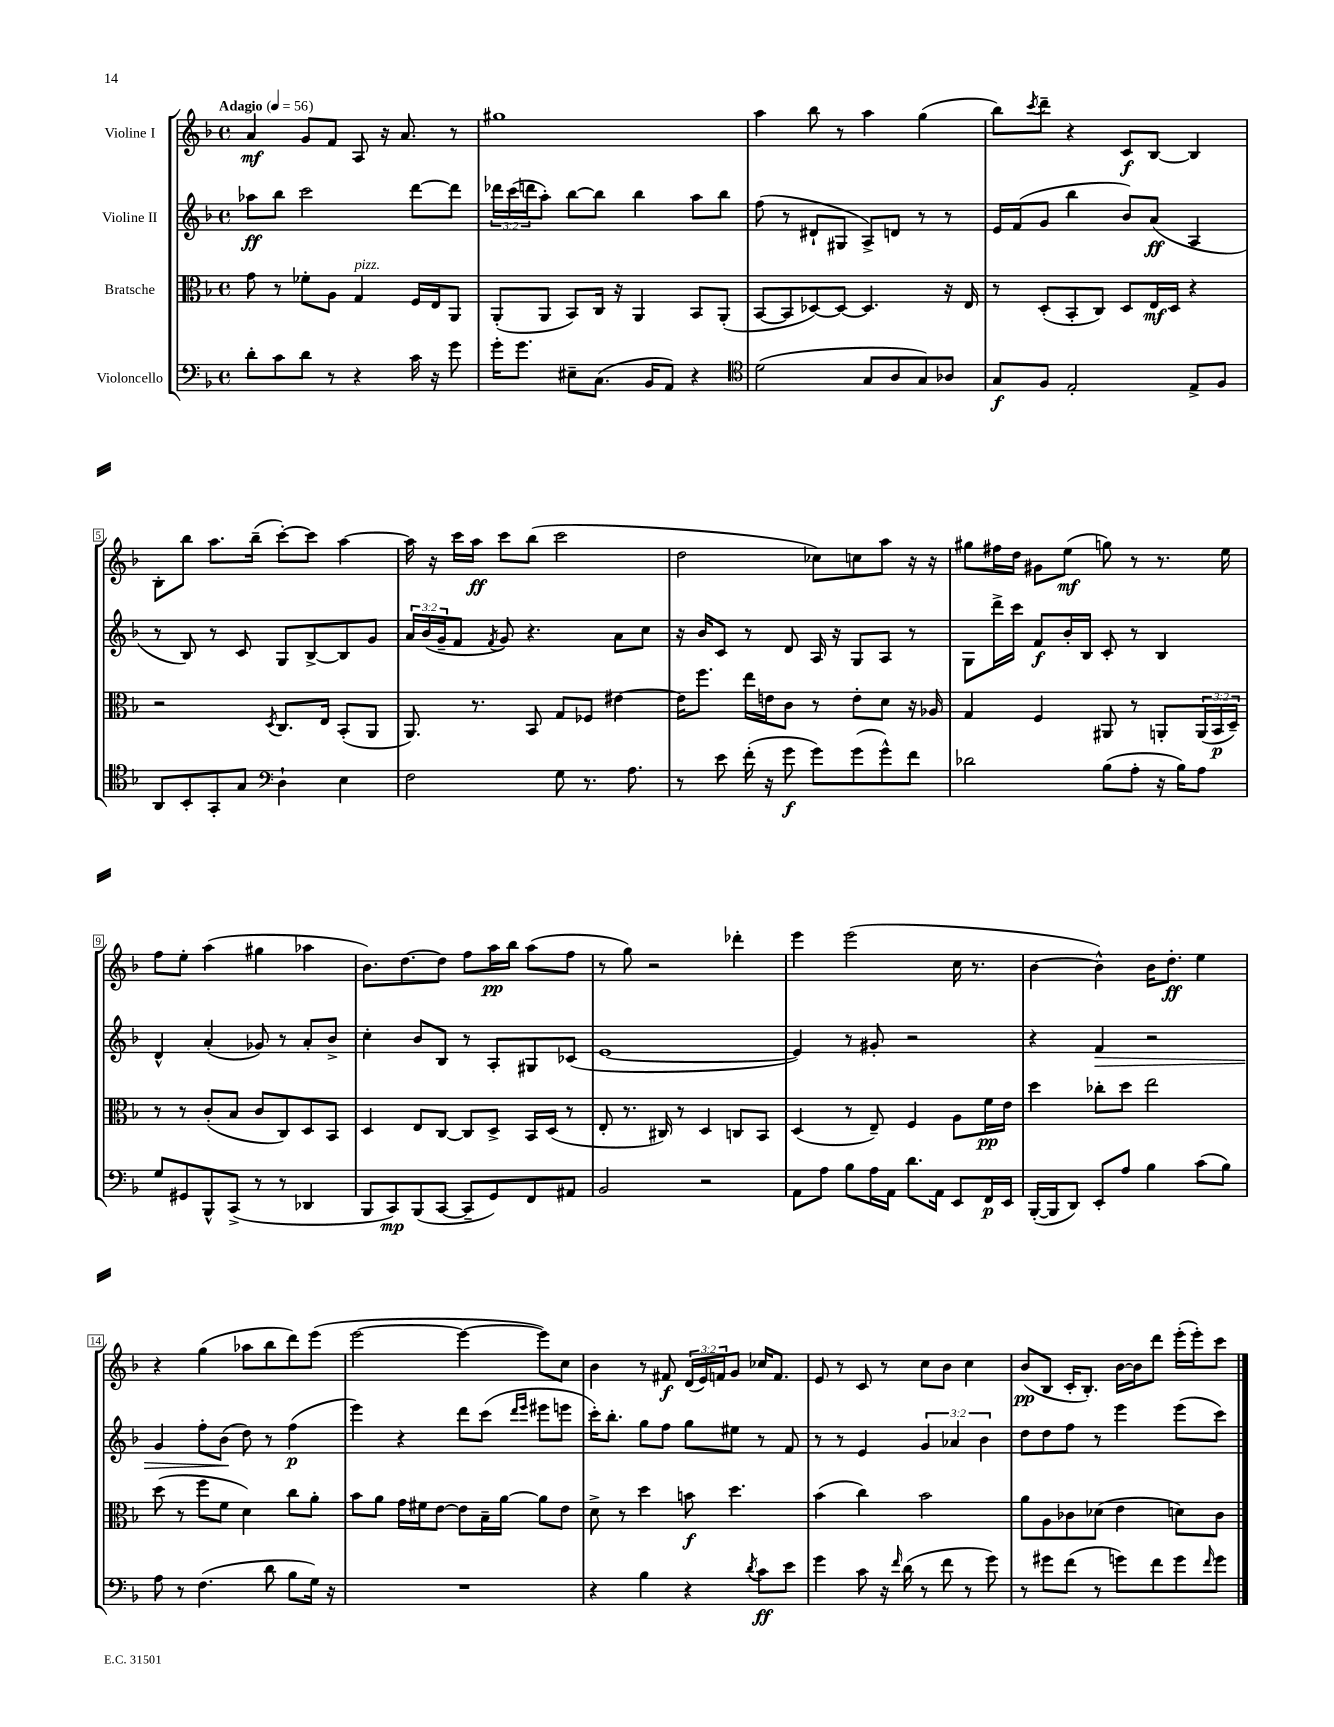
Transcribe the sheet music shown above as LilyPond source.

<<
\new StaffGroup <<
\new Staff = "s0" \with { instrumentName = "Violine I" } {
    \clef treble \key f \major \defaultTimeSignature \time 4/4 \override Staff.TupletNumber.text = #tuplet-number::calc-fraction-text \tempo "Adagio" 4 = 56
    a'4\mf g'8 f'8 a8 r16 a'8. r8 |
    gis''1 |
    a''4 bes''8 r8 a''4 g''4( |
    bes''8) \acciaccatura { c'''8 } d'''8-- r4 c'8\f bes8~ bes4 |
    bes8-. bes''8 a''8. bes''16--( c'''8~-.) c'''8 a''4~ |
    a''16 r16 c'''16 a''16\ff c'''8 bes''8( c'''2 |
    d''2 ces''8) c''8 a''8 r16 r16 |
    gis''8 fis''16 d''16 gis'8 e''8\mf( g''8) r8 r8. e''16 |
    f''8 e''8-. a''4( gis''4 aes''4 |
    bes'8.) d''8.~ d''8 f''8 a''16\pp bes''16 a''8( f''8 |
    r8 g''8) r2 des'''4-. |
    e'''4 e'''2( c''16 r8. |
    bes'4~ bes'4-^) bes'16 d''8.-.\ff e''4 |
    r4 g''4( aes''8 bes''8 d'''8) e'''8( |
    e'''2~ e'''4~ e'''8) c''8 |
    bes'4 r8 fis'8\f \tuplet 3/2 { d'16( e'16) f'16 } g'8 ces''16 f'8. |
    e'8 r8 c'8 r8 c''8 bes'8 c''4 |
    bes'8\pp( bes8 c'16-. bes8.-.) bes'16~ bes'16 d'''8 e'''16-.( e'''16-.) c'''8 \bar "|." |
}
\new Staff = "s1" \with { instrumentName = "Violine II" } {
    \clef treble \key f \major \defaultTimeSignature \time 4/4 \override Staff.TupletNumber.text = #tuplet-number::calc-fraction-text
    aes''8\ff bes''8 c'''2 d'''8~ d'''8 |
    \tuplet 3/2 { des'''16 c'''16( d'''16 } a''8-.) bes''8~ bes''8 bes''4 a''8 bes''8 |
    f''8( r8 dis'8-! gis8 a8->) d'8 r8 r8 |
    e'16 f'16( g'8 bes''4 bes'8) a'8\ff( a4 |
    r8 bes8) r8 c'8 g8 bes8~-> bes8 g'8 |
    \tuplet 3/2 { a'16 bes'16( g'16-- } f'8 \acciaccatura { f'8 } g'8) r4. a'8 c''8 |
    r16 bes'16 c'8 r8 d'8 a16 r16 g8 a8 r8 |
    g8 d'''16-> c'''16 f'8\f bes'16-. bes16 c'8-. r8 bes4 |
    d'4-^ a'4-.( ges'8) r8 a'8-. bes'8-> |
    c''4-. bes'8 bes8 r8 a8-. gis8 ces'8( |
    e'1~ |
    e'4) r8 gis'8-. r2 |
    r4 f'4\> r2 |
    g'4 f''8-. bes'8\!( d''8) r8 f''4\p( |
    e'''4) r4 d'''8 c'''8( \grace { d'''16 e'''16 } eis'''8 e'''8 |
    c'''16-.) bes''8.-. g''8 f''8 g''8 eis''8 r8 f'8 |
    r8 r8 e'4 \tuplet 3/2 { g'4 aes'4 bes'4 } |
    d''8 d''8 f''8 r8 e'''4 e'''8( c'''8) \bar "|." |
}
\new Staff = "s2" \with { instrumentName = "Bratsche" } {
    \clef alto \key f \major \defaultTimeSignature \time 4/4 \override Staff.TupletNumber.text = #tuplet-number::calc-fraction-text
    g'8 r8 fes'8-. a8 g4^\markup { \italic "pizz." } f16 e16 a,8 |
    a,8-.( a,8 bes,8) c16 r16 a,4 bes,8 a,8-.( |
    bes,8~ bes,8 des8~) des8~ des4. r16 e16 |
    r8 d8-.( bes,8-. c8) d8 e16\mf d16 r4 |
    r2 \acciaccatura { d8 } c8. e16 bes,8-.( a,8 |
    a,8.) r8. bes,8 g8 fes8 eis'4~ |
    eis'16 f''8. e''16 e'16 c'8 r8 e'8-. d'8 r16 aes16 |
    g4 f4 ais,8 r8 a,8-. \tuplet 3/2 { a,16( bes,16\p d16--) } |
    r8 r8 c'8-.( bes8 c'8 c8) d8 bes,8 |
    d4 e8 c8~ c8 d8-> bes,16 d16( r8 |
    e8-. r8. cis16) r8 d4 c8 bes,8 |
    d4( r8 e8--) f4 a8 f'16\pp e'16 |
    d''4 ces''8-. d''8 e''2 |
    d''8( r8 f''8 f'8 d'4) c''8 a'8-. |
    bes'8 a'8 g'16 fis'16 e'8~ e'8 bes16-- a'16~ a'8 e'8 |
    d'8-> r8 d''4 b'8\f d''4. |
    bes'4( c''4) bes'2 |
    a'8 a8 ces'8 des'8( e'4 d'8) ces'8 \bar "|." |
}
\new Staff = "s3" \with { instrumentName = "Violoncello" } {
    \clef bass \key f \major \defaultTimeSignature \time 4/4
    d'8-. c'8 d'8 r8 r4 c'16 r16 g'8 |
    g'16-. g'8. eis8-- c8.( bes,16 a,8) r4 |
    \clef tenor d'2( g8 a8 g8) aes8 |
    g8\f f8 e2-. e8-> f8 |
    a,8 bes,8-. g,8-. g8 \clef bass d4-! e4 |
    f2 g8 r8. a8. |
    r8 e'8 f'16-.( r16 g'8\f g'8) g'8( g'8-^) f'8 |
    des'2 bes8( a8-. r16 bes16) a8 |
    g8 gis,8 bes,,8-^ c,8->( r8 r8 des,4 |
    bes,,8 c,8\mp) bes,,8( c,8~ c,8-- g,8) f,8 ais,8 |
    bes,2 r2 |
    a,8 a8 bes8 a16 a,16 d'8. a,16 e,8 f,16\p e,16 |
    bes,,16~-.( bes,,16 d,8) e,8-. a8 bes4 c'8( bes8) |
    a8 r8 f4.( d'8 bes8 g16) r16 |
    R1 |
    r4 bes4 r4 \acciaccatura { d'8 } c'8\ff e'8 |
    g'4 c'8 r16 \grace { f'16 } d'16( r8 f'8 r8 g'8) |
    r8 gis'8 f'8( r8 g'8) f'8 g'8 \grace { f'16 } g'8 \bar "|." |
}
>>
>>
\layout { \context { \Score \override BarNumber.stencil = #(make-stencil-boxer 0.1 0.3 ly:text-interface::print) } }
